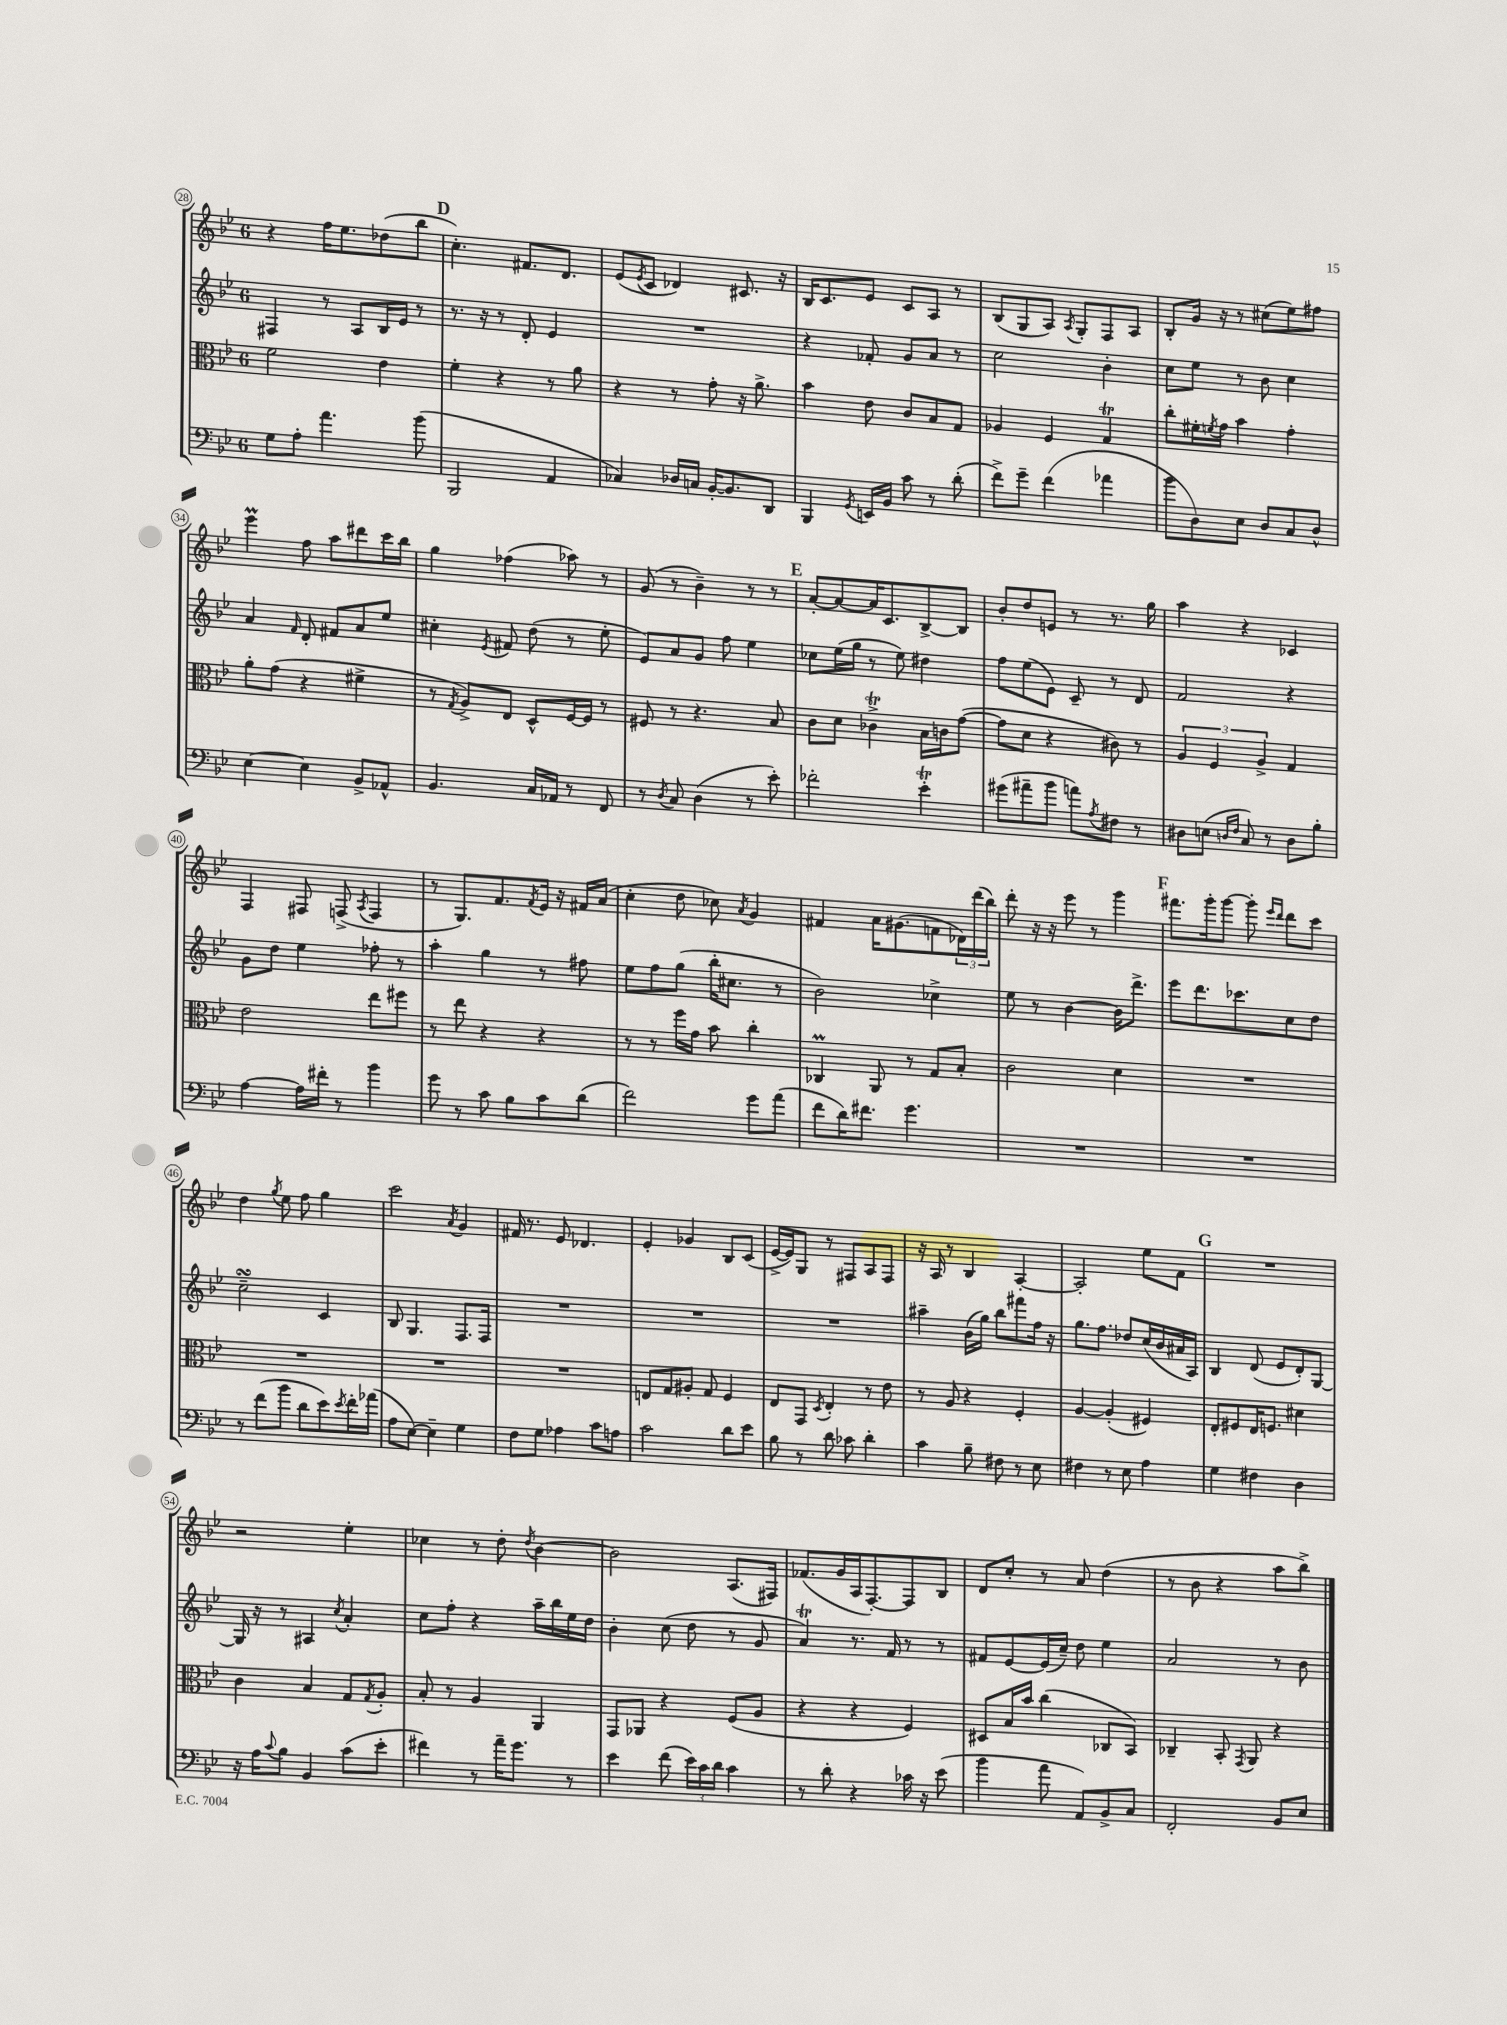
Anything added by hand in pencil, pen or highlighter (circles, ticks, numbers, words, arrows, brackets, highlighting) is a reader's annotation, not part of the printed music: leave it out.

**kern	**kern	**kern	**kern
*staff4	*staff3	*staff2	*staff1
*clefF4	*clefC3	*clefG2	*clefG2
*k[b-e-]	*k[b-e-]	*k[b-e-]	*k[b-e-]
*M6/8	*M6/8	*M6/8	*M6/8
8G\L	2f\	4F#/	4r
8A'\J	.	.	.
4.a\	.	8r	16ff\LK
.	.	.	8.ee-\
.	.	8A/L	.
.	4e-\	16B-/L	(8dd-\
.	.	16e-/JJ	.
(8b-\	.	8r	8bb-\J
=	=	=	=
2BBB-/	4f'\	8.r	4.cc'\)
.	.	16r	.
.	4r	8r	.
.	.	8d'/	8.f#/L
4AA/	8r	4e-/	.
.	.	.	8.d/J
.	8a\	.	.
=	=	=	=
4C-/)	4r	2.r	(8e-/L
.	.	.	8qe-/
.	.	.	8c/J
16D-/LL	8r	.	4d-/)
16C/JJ	.	.	.
[16BB-'/LK	8g'\	.	.
8.BB-/]	.	.	.
.	16r	.	8.c#/
.	8.a^\	.	.
8DD/J	.	.	.
.	.	.	16r
=	=	=	=
4BBB-/	4b-\	4r	16B-/LK
.	.	.	8.c/
8qGG/	.	.	.
16EE/LL	8e-\	8f-'/	8e-/J
16BB-/JJ	.	.	.
8c\	8c/L	8g/L	8c/L
8r	8B-/	8a/J	8A/J
(8d'\	8G/J	8r	8r
=	=	=	=
8f^\L)	4A-/	2cc\	(8B-/L
8g~\J	.	.	8G/
(4f\	4F/	.	8A/J)
.	.	.	8qA/
.	.	.	8G'/L
4a-\	4G/	4b-'\	8F/
.	.	.	8A/J
=	=	=	=
8b-\L	8cc'\L	8cc\L	8B-'/L
8D\)	16f#'\L	8ee-\J	16g/Jk
.	8qf/	.	.
.	16g\JJ	.	16r
8E-\J	4b-\	8r	8r
8D/L	.	8b-\	(8cc#\L
8C/	4g'\	4cc\	8ee-\)
8D^^/J	.	.	8ff#\J
=	=	=	=
[4E-\	8a'\L	4a/	4eee-\
.	(8g\J	.	.
.	.	16qqf/	.
4E-\]	4r	8d'/	8ff\
.	.	8f#/L	8aa\L
8BB-^/L	4f#^\	8a/	8ddd#\
8AA-^^/J	.	8ee-/J	16ccc\L
.	.	.	16bb-\JJ
=	=	=	=
4.BB-/	8r	4cc#'\	4gg\
.	8qG/	.	.
.	8A^/L)	.	.
.	.	8qe-/	.
.	8E-/J	8f#/	(4ff-\
16C/LL	8D^^/L	(8dd\	.
16AA-/JJ	.	.	.
8r	[16F/L	8r	8aa-\)
.	16F/]JJ	.	.
8FF/	8r	8ee-'\	8r
=	=	=	=
8r	8F#/	8e-/L)	(8g/
8qD/	.	.	.
8C/	8r	8a/	8r
(4D\	4.r	8g/J	4b-~\)
.	.	8ff\	.
8r	.	4ee-\	8r
8e-'\)	8B-/	.	8r
=	=	=	=
2f-'\	8c\L	8cc-\L	[8a'/L
.	8d\J	(16ee-\L	8a/_
.	.	16gg\JJ	.
.	4c-^\	8r	16a/]K
.	.	.	8.c/
.	.	8ee-\)	.
4e-'\	16B-\LL	4dd#\	[8B-^/
.	16c\J	.	.
.	([8g\J	.	8B-/]J
=	=	=	=
(8g#\L	8g\]L	8ff\L	8b-'/L
8a#~\	8d\J	(8ee-\	8dd/
8b-\J	4r	8e-\J)	8e/J
8a\L)	.	8c~/	8r
8qA/	.	.	.
8F#\J	8c#\)	8r	8.r
8r	8r	8d/	.
.	.	.	16gg\
=	=	=	=
8D#\L	6A/	2f/	4aa\
(8E\J	.	.	.
.	6F/	.	.
16qqD/LL	.	.	.
16qqF/JJ	.	.	.
8C/)	.	.	4r
.	6A^/	.	.
8r	.	.	.
8D\L	4G/	4r	4c-/
8B-'\J	.	.	.
=	=	=	=
[4A\	2e-\	8g\L	4F/
.	.	8dd\J	.
16A\]LL	.	4ee-\	8F#/
16f#'\JJ	.	.	.
8r	.	.	(8F^/
.	.	.	8qA/
4b-\	8ee-\L	8ff-'\	4F/
.	8ff#\J	8r	.
=	=	=	=
8g\	8r	4aa'\	8r
8r	8ee-\	.	8.G/L)
8c\	4r	4gg\	.
.	.	.	8.f/
8B-\L	.	.	.
.	.	.	8qf/
8c\	4r	8r	16e-/Jk
.	.	.	16r
(8d\J	.	8ff#\	16f#/LL
.	.	.	(16a/JJ
=	=	=	=
2f\)	8r	8ee-\L	4cc'\
.	8r	8ff\	.
.	16ff\LL	(8gg\J	8dd\
.	16g\JJ	.	.
.	8b-\	16bb-'\LK	8cc-\)
.	.	8.cc#\J	.
.	.	.	8qa/
8g\L	4cc'\	.	4g/
(8a\J	.	8r	.
=	=	=	=
8f\L	4C-/	2b-\)	4f#/
16d\K)	.	.	.
8.f#\J	.	.	.
.	8AA/	.	16a\LK
.	.	.	(8.g#\
4.g\	8r	.	.
.	8G/L	4cc-^\	8f\
.	8B-'/J	.	24d-\L)
.	.	.	(24ddd\
.	.	.	24bb-\JJ)
=	=	=	=
2.r	2c\	8ee-\	8ddd'\
.	.	8r	16r
.	.	.	16r
.	.	[4b-\	8eee-\
.	.	.	8r
.	4d\	16b-\]LK	4ggg\
.	.	8.ddd^\J	.
=	=	=	=
2.r	2.r	8eee-\L	8.fff#\L
.	.	8.ddd\	.
.	.	.	16ggg'\k
.	.	.	[8ggg\J
.	.	8.ccc-\	.
.	.	.	8ggg'\]
.	.	.	16qqeee-/LL
.	.	.	16qqddd/JJ
.	.	8cc\	8ddd\L
.	.	8dd\J	8ccc\J
=	=	=	=
8r	2.r	2cc~\	4dd\
(8f\L	.	.	.
.	.	.	8qgg/
8b-\J	.	.	8ee-\
8d\L	.	.	8ff\
8e-\)	.	4c/	4gg\
8qe-/	.	.	.
16f'\L	.	.	.
(16a-\JJ	.	.	.
=	=	=	=
8A\L	2.r	8B-/	2ccc\
[8E-\J)	.	4.G/	.
4E-~\]	.	.	.
.	.	.	8qa/
4G\	.	8.F/L	4g/
.	.	16F/Jk	.
=	=	=	=
8F\L	2.r	2.r	16f#/
.	.	.	8.r
8G\J	.	.	.
4A-\	.	.	8e-/
.	.	.	4.d-/
8c\L	.	.	.
8A\J	.	.	.
=	=	=	=
2c\	8E/L	2.r	4e-'/
.	8G/	.	.
.	8A#'/J	.	4g-/
.	8G/	.	.
8d\L	4F/	.	8B-/L
8e-\J	.	.	(8c/J
=	=	=	=
8B-\	8E-/L	2.r	[16e-^/LL
.	.	.	16e-/]J)
8r	8GG/J	.	8G/J
.	8qD/	.	.
8d\	4E-'/	.	8r
8c-\	.	.	8F#/L
4d'\	8r	.	8A/
.	8e-\	.	8F#/J
=	=	=	=
4c\	8r	4aa#~\	16r
.	.	.	16A/
.	8A/	.	8r
8B-~\	4r	(16b-\LL	4B-/
.	.	16gg\JJ)	.
8F#\	.	8bb-\L	.
8r	4F'/	8fff#\	[4A'/
8E-\	.	16ff\Jk	.
.	.	16r	.
=	=	=	=
4F#\	[4A/	8.gg\L	2A'/]
.	.	8.ff\J	.
8r	(4A'/]	.	.
8E-\	.	8dd-/L	.
4A\	4F#/)	(16cc/L	8ee-\L
.	.	16b-/	.
.	.	16a#/	8f\J
.	.	16A/JJ)	.
=	=	=	=
4G\	8E-'/L	4B-/	2.r
.	8F#/	.	.
4F#\	16E-/K	(8d/	.
.	8.F/J	.	.
.	.	8e-/L	.
4D\	4d#\	8d'/)	.
.	.	[8G/J	.
=	=	=	=
16r	4c\	16G/]	2r
16A\LK	.	16r	.
8qqc/	.	.	.
8B-\J	.	8r	.
4BB-/	4B-/	4A#/	.
.	.	8qcc/	.
(8c\L	8G/L	4a'/	4ee-'\
.	8qG/	.	.
8e-'\J	8A'/J	.	.
=	=	=	=
4f#\)	8B-'/	8cc\L	4cc-\
.	8r	8ff'\J	.
8r	4A/	4r	8r
16a~\LK	.	.	8dd'\
8.g\J	.	.	.
.	.	.	8qdd/
.	4AA/	16aa~\LL	[4b-\
.	.	16bb-\	.
8r	.	16ee-\	.
.	.	16dd\JJ	.
=	=	=	=
4e-\	8GG/L	4b-'\	2b-\]
.	8AA-/J	.	.
(8f\	4r	(8cc\	.
24e-\LL)	.	8dd\	.
24c\	.	.	.
24d\JJ	.	.	.
4c\	(8F/L	8r	(8.A/L
.	8A/J	8g/	.
.	.	.	16F#/Jk)
=	=	=	=
8r	4r	4a/)	(8.f-/L
8d'\	.	.	.
.	.	.	16g/L
4r	4r	8.r	16A/J
.	.	.	[8.F'/)
.	.	16f/	.
16c-\	4F/)	8r	8F/]
16r	.	.	.
(8e-\	.	8r	8B-/J
=	=	=	=
4b-\	8D#/L	8f#/L	8d/L
.	16B-/L	[8e-/	8cc'/J
.	16b-/JJ	.	.
8a\	(4cc\	(16e-/]L	8r
.	.	16cc~/JJ)	.
8AA/L)	.	8dd\	8a/
8BB-^/	8C-/L	4ee-\	(4dd\
8C/J	8BB-/J)	.	.
=	=	=	=
2FF'/	4C-~/	2a/	8r
.	.	.	8b-\
.	8BB-'/	.	4r
.	8qGG/	.	.
.	8AA/	.	.
8BB-/L	4r	8r	8aa\L
8E-/J	.	8b-\	8bb-^\J)
==	==	==	==
*-	*-	*-	*-
